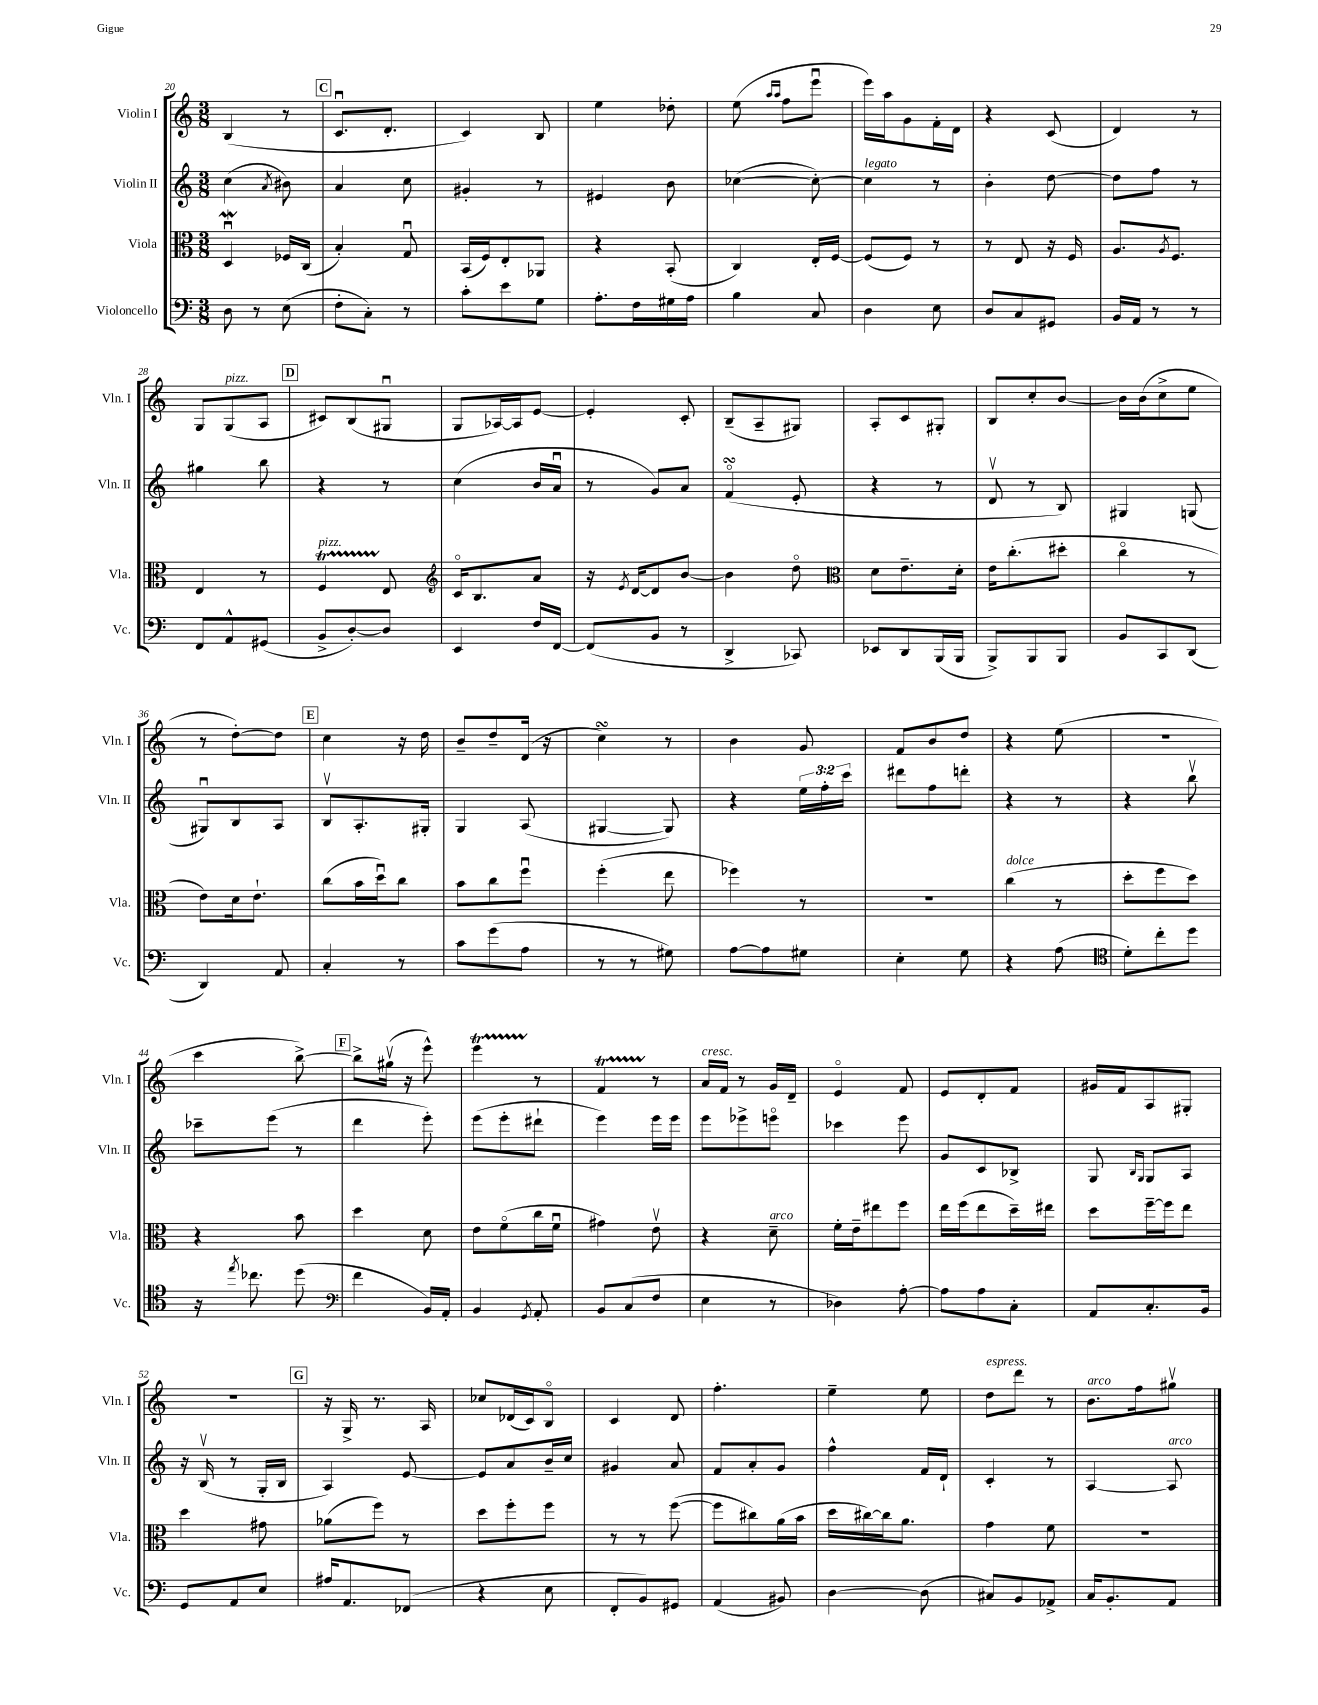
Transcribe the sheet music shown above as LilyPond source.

<<
\new StaffGroup <<
\new Staff = "s0" \with { instrumentName = "Violin I" shortInstrumentName = "Vln. I" } {
    \clef treble \key c \major \numericTimeSignature \time 3/8
    b4( r8 |
    \mark \markup { \box "C" } c'8.\downbow d'8.-. |
    c'4) b8 |
    e''4 des''8-. |
    e''8( \grace { a''16 a''16 } f''8 e'''8\downbow |
    e'''16) a''16 g'8 f'16-. d'16 |
    r4 c'8( |
    d'4) r8 |
    g8 g8^\markup { \italic "pizz." }( a8 |
    \mark \markup { \box "D" } cis'8) b8( gis8\downbow |
    g8 aes16~) aes16 e'8~ |
    e'4-. c'8-. |
    b8--( a8-- gis8) |
    a8-. c'8 gis8-. |
    b8 c''8-. b'8~ |
    b'16 b'16( c''8-> e''8 |
    r8 d''8~-.) d''8 |
    \mark \markup { \box "E" } c''4 r16 d''16 |
    b'8-- d''8-- d'16( r16 |
    c''4\turn) r8 |
    b'4 g'8 |
    f'8 b'8 d''8 |
    r4 e''8( |
    R4. |
    c'''4 b''8~->) |
    \mark \markup { \box "F" } b''8-> gis''16\upbow( r16 e'''8-^) |
    e'''4\startTrillSpan r8\stopTrillSpan |
    f'4\startTrillSpan r8\stopTrillSpan |
    a'16^\markup { \italic "cresc." } f'16 r8 g'16 d'16-- |
    e'4\flageolet f'8 |
    e'8 d'8-. f'8 |
    gis'16 f'16 a8 gis8-. |
    R4. |
    \mark \markup { \box "G" } r16 g16-> r8. a16 |
    ces''8 des'16( c'16) b8\flageolet |
    c'4 d'8 |
    f''4.-. |
    e''4-- e''8 |
    d''8^\markup { \italic "espress." } d'''8 r8 |
    b'8.^\markup { \italic "arco" } f''16 gis''8\upbow \bar "|." |
}
\new Staff = "s1" \with { instrumentName = "Violin II" shortInstrumentName = "Vln. II" } {
    \clef treble \key c \major \numericTimeSignature \time 3/8 \override Staff.TupletNumber.text = #tuplet-number::calc-fraction-text
    c''4( \acciaccatura { a'8 } bis'8) |
    \mark \markup { \box "C" } a'4 c''8 |
    gis'4-. r8 |
    eis'4 b'8 |
    ces''4~( ces''8~-.) |
    ces''4^\markup { \italic "legato" } r8 |
    b'4-. d''8~ |
    d''8 f''8 r8 |
    gis''4 b''8 |
    \mark \markup { \box "D" } r4 r8 |
    c''4( b'16 a'16\downbow |
    r8 g'8) a'8 |
    f'4\flageolet\turn( e'8-. |
    r4 r8 |
    d'8\upbow r8 b8) |
    gis4 g8( |
    gis8\downbow) b8 a8 |
    \mark \markup { \box "E" } b8\upbow a8.-. gis16-. |
    g4 a8( |
    gis4~ gis8) |
    r4 \tuplet 3/2 { e''16 f''16-. c'''16 } |
    dis'''8 f''8 d'''8-. |
    r4 r8 |
    r4 b''8\upbow |
    ces'''8-- e'''8( r8 |
    \mark \markup { \box "F" } d'''4 e'''8-.) |
    e'''8( e'''8-. dis'''8-! |
    e'''4) e'''16 e'''16 |
    e'''8 ees'''8-> e'''8\flageolet |
    ces'''4 e'''8 |
    g'8 c'8 bes8-> |
    g8 \grace { b16 g16 } g8 a8 |
    r16 b16\upbow( r8 g16-. b16 |
    \mark \markup { \box "G" } a4) e'8~ |
    e'8 a'8 b'16-- c''16 |
    gis'4 a'8 |
    f'8 a'8-. g'8 |
    f''4-^ f'16 d'16-! |
    c'4-. r8 |
    a4~ a8^\markup { \italic "arco" } \bar "|." |
}
\new Staff = "s2" \with { instrumentName = "Viola" shortInstrumentName = "Vla." } {
    \clef alto \key c \major \numericTimeSignature \time 3/8
    d4\downbow\mordent fes16 c16( |
    \mark \markup { \box "C" } b4-.) g8\downbow |
    b,16( f16) e8-. aes,8 |
    r4 b,8-.( |
    c4) e16-. f16~ |
    f8( f8) r8 |
    r8 e8 r16 f16 |
    a8. \acciaccatura { a8 } f8. |
    e4 r8 |
    \mark \markup { \box "D" } f4\startTrillSpan^\markup { \italic "pizz." } e8\stopTrillSpan |
    \clef treble c'16\flageolet b8. a'8 |
    r16 \acciaccatura { e'8 } d'16~ d'8 b'8~ |
    b'4 d''8\flageolet |
    \clef alto d'8 e'8.-- d'16-. |
    e'16 c''8.-.( dis''8-. |
    c''4\flageolet r8 |
    e'8) d'16 e'8.-! |
    \mark \markup { \box "E" } c''8( b'16 d''16\downbow) c''8 |
    b'8 c''8 f''8\downbow |
    f''4-.( e''8 |
    fes''4) r8 |
    R4. |
    c''4^\markup { \italic "dolce" }( r8 |
    d''8-. f''8 d''8) |
    r4 b'8 |
    \mark \markup { \box "F" } d''4 d'8 |
    e'8 f'8\flageolet( c''16 f'16\downbow |
    gis'4) e'8\upbow |
    r4 d'8--^\markup { \italic "arco" } |
    f'16-. e'16-- eis''8 f''8 |
    e''16 f''16( e''8 d''16--) eis''16 |
    d''8 f''16~-- f''16 e''8 |
    d''4 gis'8 |
    \mark \markup { \box "G" } aes'8( f''8) r8 |
    d''8 f''8-. f''8 |
    r8 r8 f''8~( |
    f''8 cis''8) a'16( b'16 |
    d''16 cis''16~) cis''16 a'8. |
    g'4 f'8 |
    R4. \bar "|." |
}
\new Staff = "s3" \with { instrumentName = "Violoncello" shortInstrumentName = "Vc." } {
    \clef bass \key c \major \numericTimeSignature \time 3/8
    d8 r8 e8( |
    \mark \markup { \box "C" } f8-. c8-.) r8 |
    c'8-. e'8 g8 |
    a8.-. f16 gis16 a16 |
    b4 c8 |
    d4 e8 |
    d8 c8 gis,8 |
    b,16 a,16 r8 r8 |
    f,8 a,8-^ gis,8( |
    \mark \markup { \box "D" } b,8-> d8~-.) d8 |
    e,4 f16 f,16~ |
    f,8( b,8 r8 |
    d,4-> ces,8) |
    ees,8 d,8 b,,16( b,,16 |
    b,,8->) b,,8 b,,8 |
    b,8 c,8 d,8( |
    d,4) a,8 |
    \mark \markup { \box "E" } c4-. r8 |
    c'8 g'8( a8 |
    r8 r8 gis8) |
    a8~ a8 gis8 |
    e4-. g8 |
    r4 a8( |
    \clef tenor d'8-.) c''8-. d''8 |
    r16 \acciaccatura { e''8 } ces''8. d''8( |
    \mark \markup { \box "F" } \clef bass f'4 b,16) a,16-. |
    b,4 \acciaccatura { g,8 } a,8-. |
    b,8 c8( f8 |
    e4 r8 |
    des4) a8~-. |
    a8 a8 c8-. |
    a,8 c8.-. b,16 |
    g,8 a,8 e8 |
    \mark \markup { \box "G" } ais16 a,8. fes,8( |
    r4 e8 |
    f,8-. b,8) gis,8 |
    a,4( bis,8) |
    d4~ d8( |
    cis8) b,8 aes,8-> |
    c16 b,8.-. a,8 \bar "|." |
}
>>
>>
\layout { \context { \Score currentBarNumber = #20 } }
